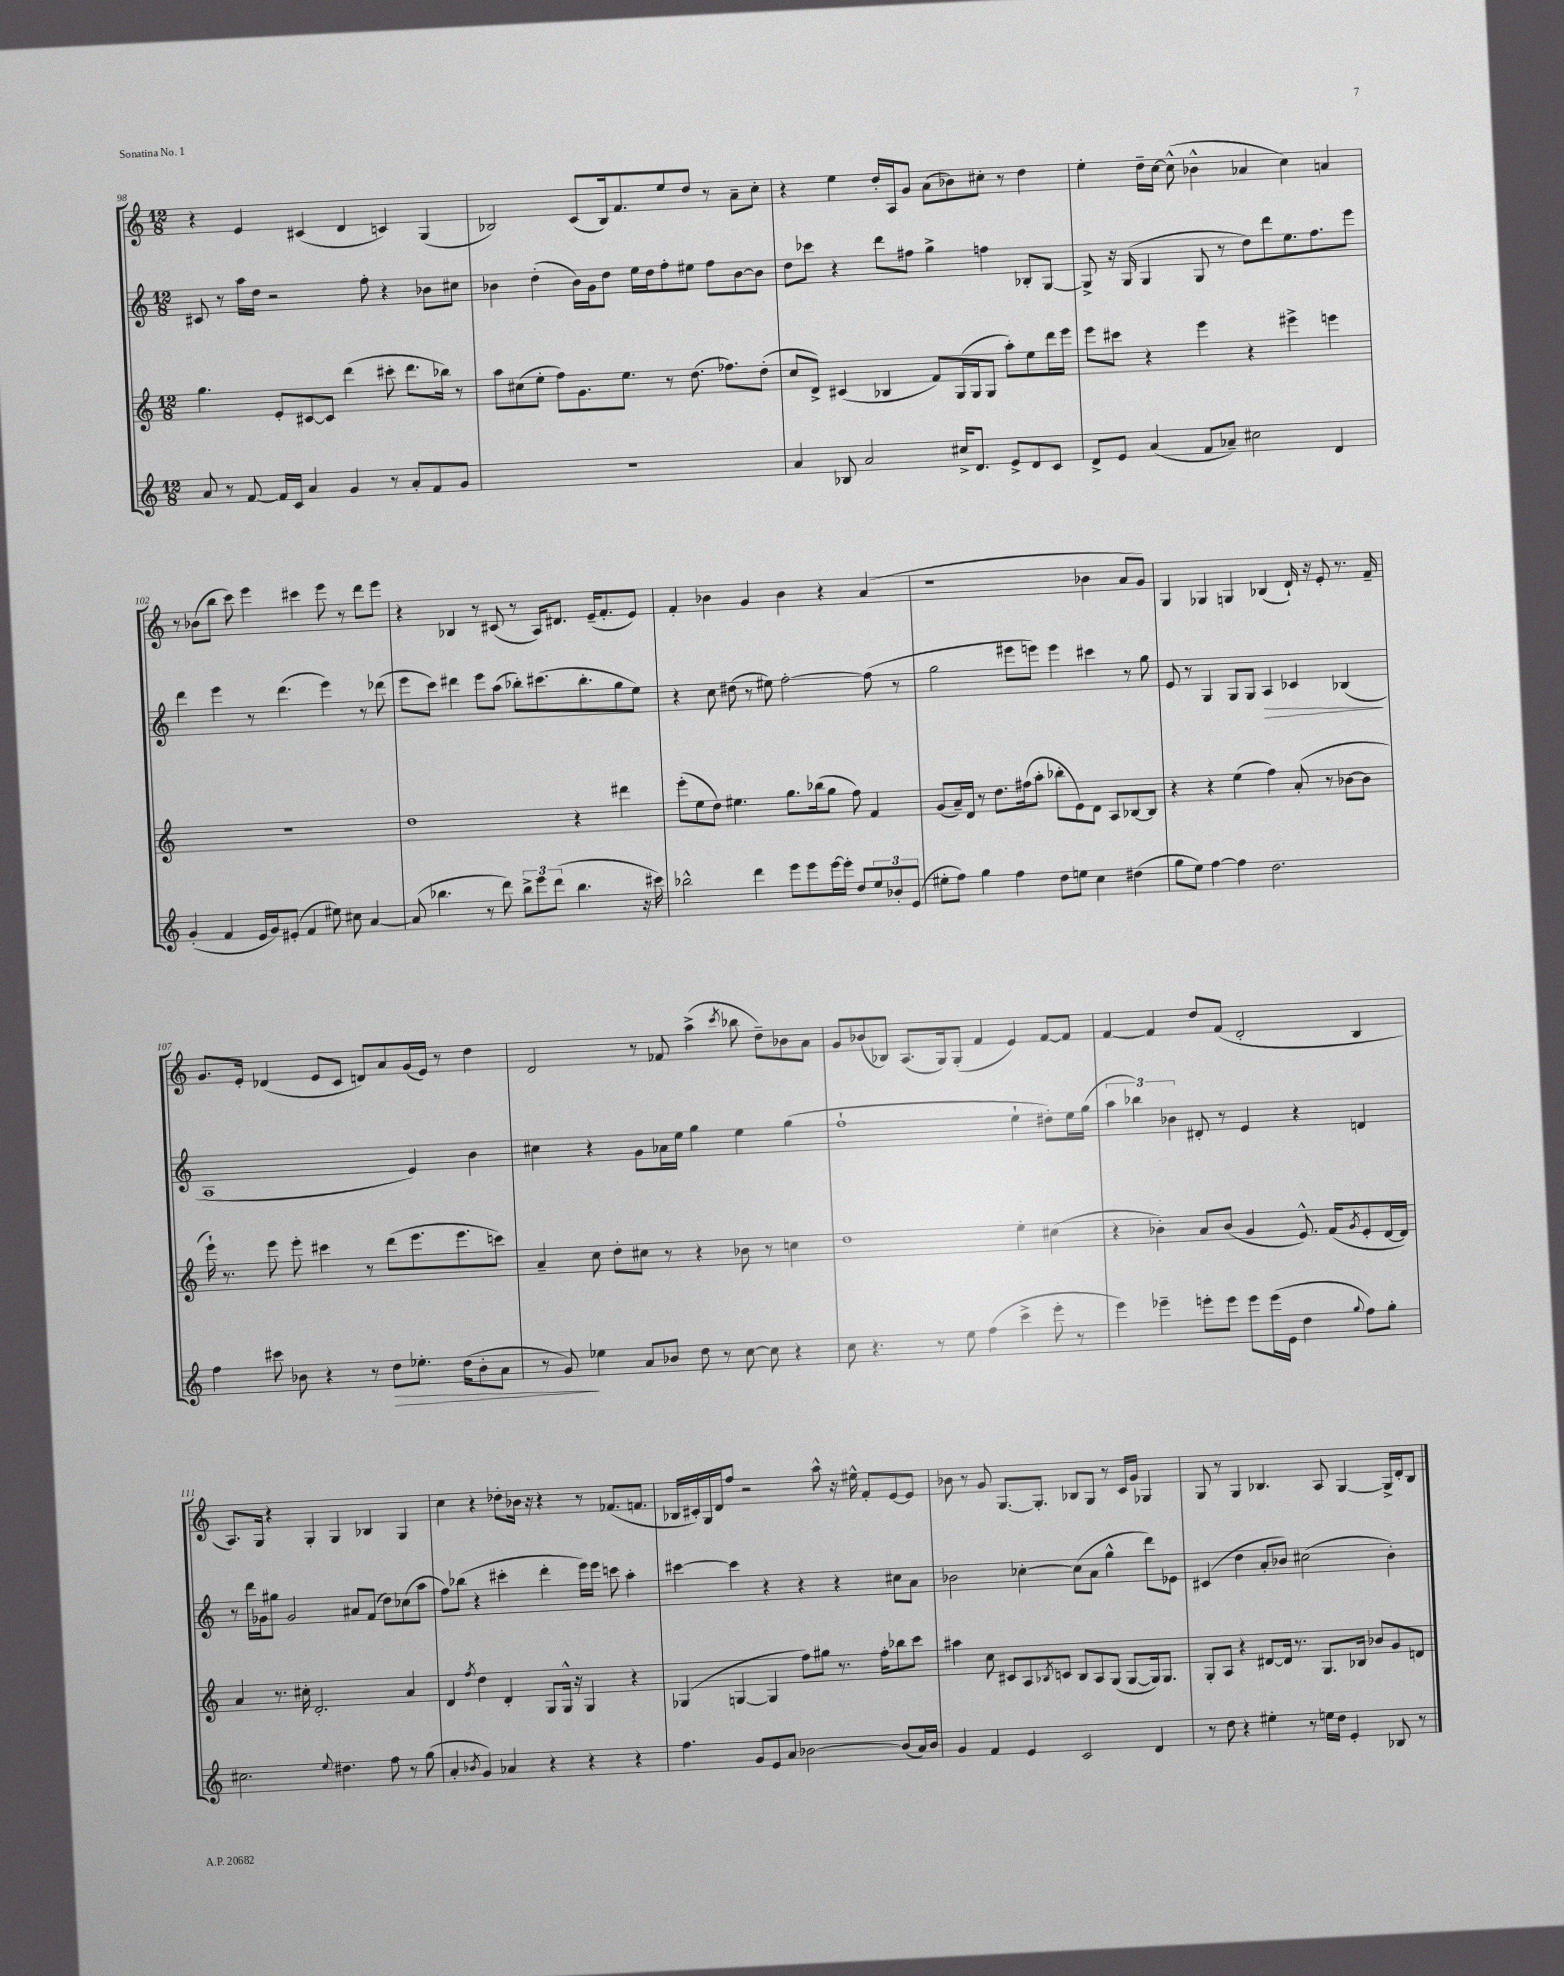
<<
\new StaffGroup <<
\new Staff = "s0" {
    \clef treble \key c \major \numericTimeSignature \time 12/8
    r4 e'4 cis'4( d'4 c'4) g4( |
    bes2) c'8( bes16) f'8. e''8 d''8 r8 a'8-- c''8-. |
    r4 e''4 d''16-. a16 g'8 a'8( bes'8) cis''8-. r8 d''4 |
    e''4-. d''16-- c''16~ c''8-^( bes'4-^ aes'4 c''4) a'4 |
    r8 bes'8( b''8 c'''8) e'''4 cis'''4 e'''8 r8 d'''8 e'''8 |
    r4 bes4 r8 cis'8( r8 a16) dis'8. e'16--( f'8.-. e'8) |
    f'4-. bes'4 g'4 bes'4 r4 a'4( |
    r1 bes'4 a'8 g'8) |
    g4 ges4 g4 bes4( d'16-!) r16 e'8-. r8. f'16-- |
    g'8. e'16-. des'4( e'8 c'8 d'8) a'8 g'16( e'16) r8 d''4 |
    d'2 r8 fes'8 a''4->( \acciaccatura { c'''8 } bes''8 d''8--) bes'8 a'8 |
    g'8 bes'8( bes8) a8.( g16) g8-.( f'4 e'4) f'8~ f'8 |
    f'4~ f'4 d''8 f'8( d'2-. b4 |
    a8.) g16 r4 g4-. g4 bes4 g4 |
    c''4 r4 des''8-. bes'16 r16 r4 r8 fes'8.( f'8. |
    bes16 cis'16-.) g16 d'16 f''8 r2 a''8-^ r16 eis''16-^ f'8-. e'8~ e'8 |
    bes'8 r8 g'8 g8.~ g8.-. bes8 g8 r8 c'16 g'16 ges4 |
    g8 r8 g4 bes4. a8 g4~ g16-> d'16-. bes8 \bar "|." |
}
\new Staff = "s1" {
    \clef treble \key c \major \numericTimeSignature \time 12/8
    cis'8 r8 a''16 d''16 r2 f''8-. r4 bes'8 cis''8 |
    bes'4 d''4-.( bes'16) g'16 d''8 e''16 d''16 f''8-. eis''8 f''8 bes'8~ bes'8 |
    d''8 ces'''8 r4 d'''8 fis''8 g''4-> f''4 bes8-. g8~ |
    g8-> r16 g16( g4 g8 r8 d''8) d'''8 e''8. f''8. e'''8 |
    d'''4 e'''4 r8 d'''4.( e'''4) r8 des'''8( |
    e'''8 c'''8) dis'''4 e'''8 a''8( bes''8-.) cis'''8.( bes''8.-. g''8 e''8) |
    r4 c''8 dis''8( r8 eis''8) f''2~-. f''8( r8 |
    g''2 eis'''8 e'''8) e'''4 cis'''4 r8 g''8 |
    e'8 r8 g4 g8 g8 a4\> ces'4 bes4\!( |
    a1 e'4) b'4 |
    cis''4 r4 g'8 aes'16 e''16 g''4 e''4 g''4( |
    f''1-! e''4-! dis''8-.) e''16 g''16( |
    \tuplet 3/2 { a''4 bes''4) bes'4 } dis'8-. r8 e'4 r4 d'4 |
    r8 d'''16 ges'16 gis''8 ges'2 ais'8 f'8( d''8) ces''8( a''8 |
    f''8) bes''8( r4 cis'''4-. d'''4-. e'''16) e'''16 c'''8 a''4-. |
    cis'''4~ cis'''4 r4 r4 r4 cis''8 a'8 |
    bes'2 ces''4~-. ces''8( a'8 g''4-^ d'''8) ees'8 |
    cis'4( d''4 a'8-. bes'8) cis''2( bes'4-.) \bar "|." |
}
\new Staff = "s2" {
    \clef treble \key c \major \numericTimeSignature \time 12/8
    g''4. e'8-. cis'8~ cis'8 d'''4( cis'''8-. d'''8. bes''16) r8 |
    a''8 cis''8( e''8-. f''8) g'8. e''8. r8 d''8.( fes''8.) d''8-.( |
    c''8 d'8->) cis'4( bes4 f'8) g16( g16 g8 a''8-.) e''8 d'''16 e'''16 |
    e'''8 cis'''8 r4 e'''4 r4 eis'''4-> e'''4 |
    R1. |
    d''1 r4 dis'''4 |
    e'''8-.( e''8 d''8) eis''4. g''8. bes''16( g''8 f''8) f'4 |
    g'8( a'16--) d'16 r8 d''8. fis''16( a''8-. bes''8-. e'8) d'8 a8 bes8~ bes8 |
    r4 r4 e''4( f''4) a'8-.( r8 bes'8~ bes'8 |
    e'''16-!) r8. e'''8 e'''8-. cis'''4 r8 d'''8( e'''8. e'''8. c'''8) |
    a'4-- c''8 d''8-. cis''8 r8 r4 bes'8 r8 c''4 |
    d''1 e''4-. cis''4( |
    r4 bes'4-.) a'8 bes'8( g'4 e'8.-^) f'16( \acciaccatura { g'8 } e'8-. d'16~ d'16) |
    a'4 r8. cis''16-. d'2.-. a'4 |
    d'4 \acciaccatura { f''8 } d''4 d'4-. g8 g16-^ r16 g4 r4 |
    ges4( g4~ g4 f''8) gis''8 r8. f''16-. bes''8 c'''8 |
    ais''4 c''8 cis'8 a8 \acciaccatura { bes8 } c'8 bes8 a8 g8( g8~ g16) g8. |
    g8-. a8 r4 dis'8~ dis'16 r8. g8. bes16 bes'8 g'8 d'8 \bar "|." |
}
\new Staff = "s3" {
    \clef treble \key c \major \numericTimeSignature \time 12/8
    a'8 r8 f'8~ f'16 c'16 a'4 g'4 r8 a'8-. f'8 g'8 |
    R1. |
    a'4 bes8 a'2 cis''16-> d'8. e'8-> d'8 c'8 |
    d'8-> e'8 a'4( f'8 aes'8--) cis''2 d'4 |
    g'4-.( f'4 e'16 g'16) eis'8-.( f'4 eis''8) cis''8 a'4~ |
    a'8( bes''4. r8 d'''8) \tuplet 3/2 { bes''8-> e'''8 d'''8( } bes''4. r16 cis'''16) |
    bes''2-^ d'''4 e'''8 e'''8 e'''16~ e'''16-. d''8 \tuplet 3/2 { e''8 bes'8-. e'8( } |
    eis''8-. f''8) g''4 f''4 d''8 e''8 c''4 dis''4( |
    g''8 e''8) f''4~ f''4 d''2. |
    f''4 cis'''8 bes'8 r4 r8 d''8\> ees''8.-. d''16( bes'8-. a'8 |
    r8 g'8\!) ees''4 a'8 bes'8 d''8 r8 c''8~ c''8 r4 |
    c''8 r4. r8 e''8 f''4( c'''4-> e'''8-. r8 |
    e'''4) ees'''4-- e'''8-. e'''8 e'''8 e'''16( e'16 d''4 \appoggiatura { g''8 } f''8) g''8-. |
    cis''2. \appoggiatura { e''8 } dis''4. f''8 r8 g''8( |
    a'4-. \acciaccatura { bes'8 } g'4) aes'4 r4 r4 r4 |
    f''4. g'8 e'8 a'8 bes'2~ bes'8( a'16) bes'16 |
    g'4 f'4 e'4 c'2 d'4 |
    r8 d''8 r4 eis''4-. r8 e''16 d''16 e'4-. bes8 r8 \bar "|." |
}
>>
>>
\layout { \context { \Score currentBarNumber = #98 } }
